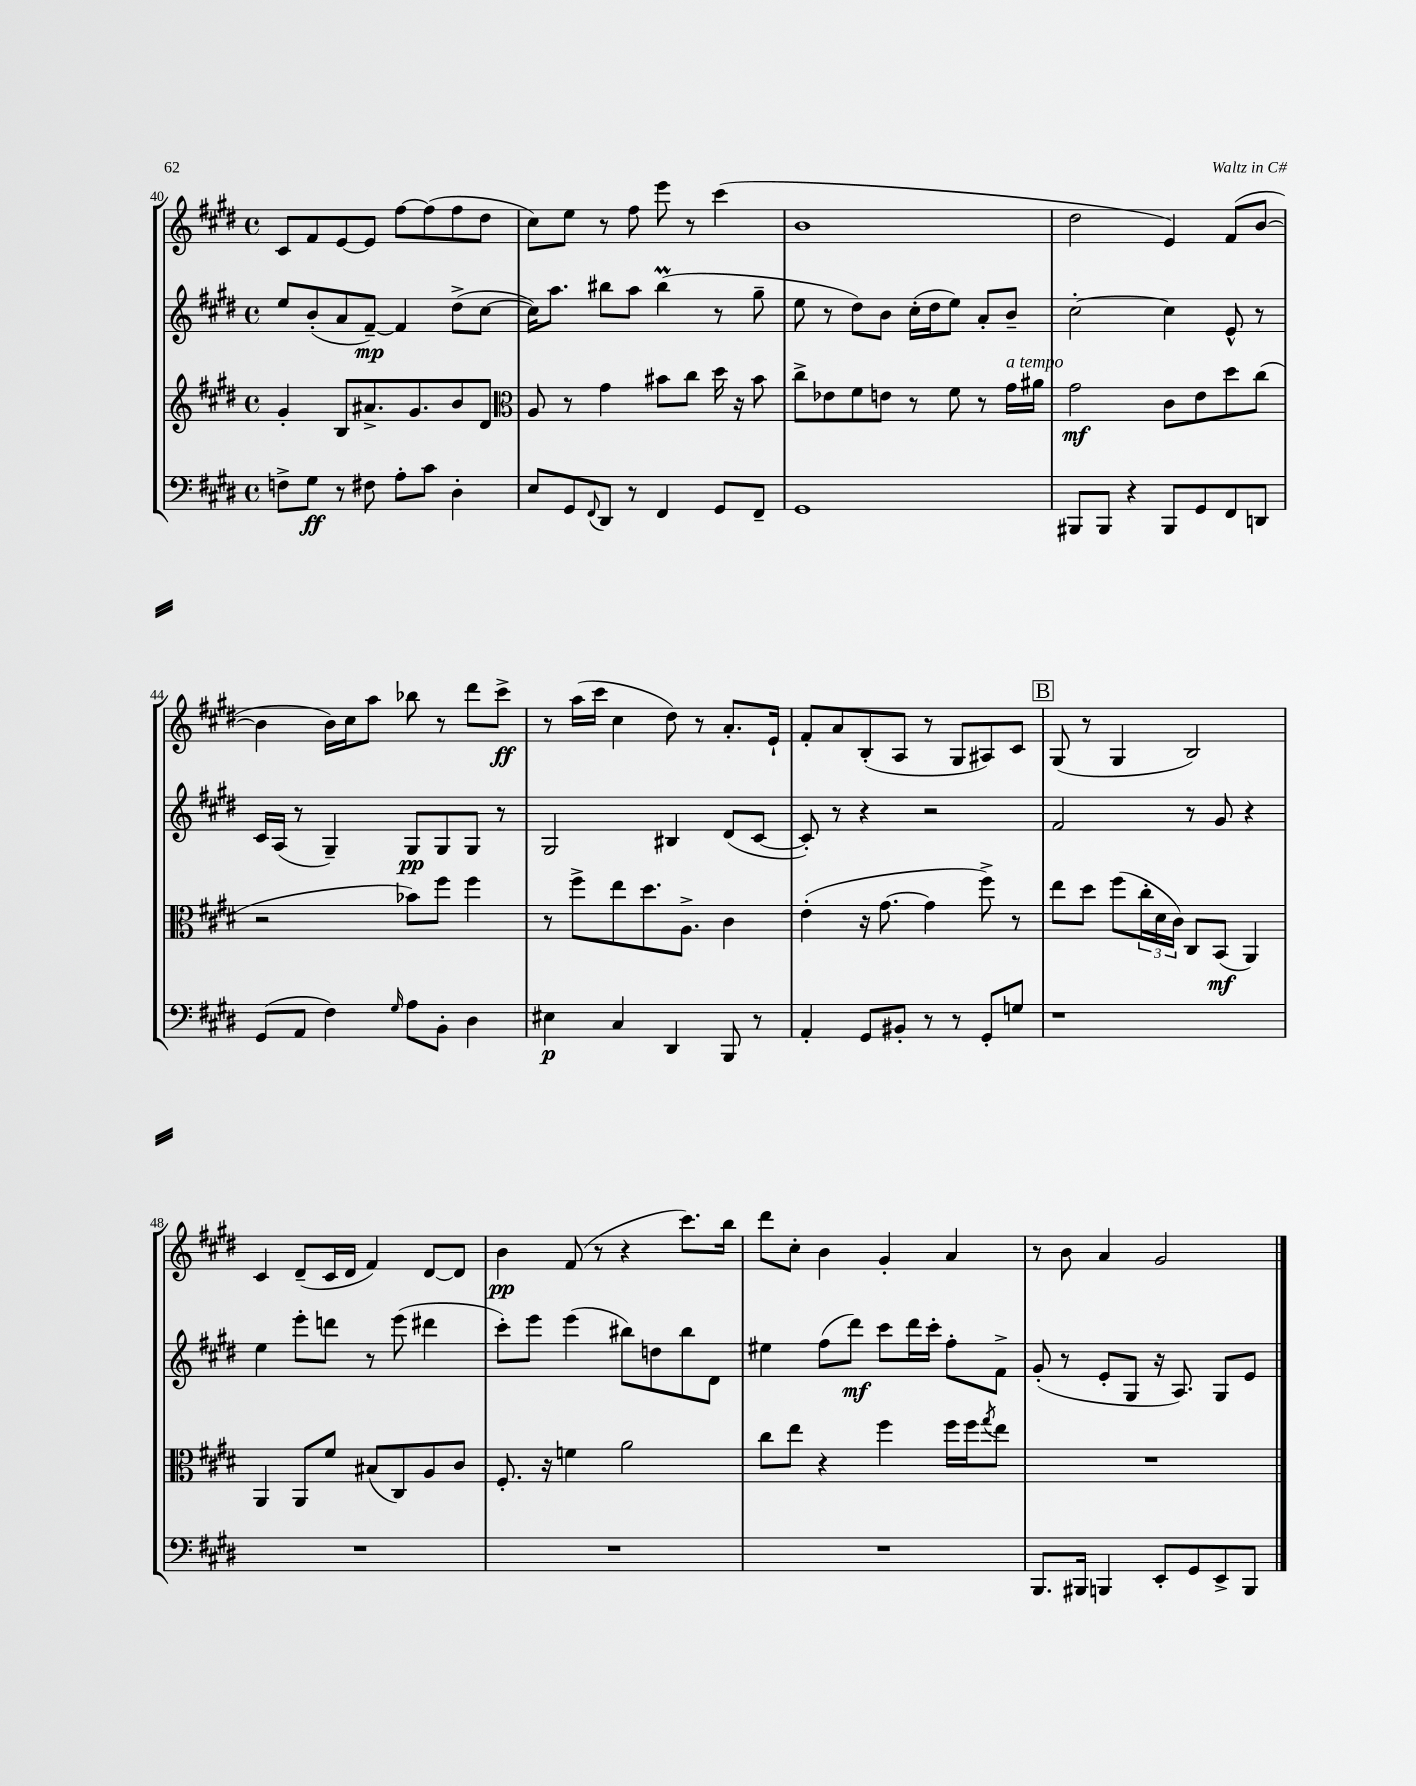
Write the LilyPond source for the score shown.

<<
\new StaffGroup <<
\new Staff = "s0" {
    \clef treble \key e \major \defaultTimeSignature \time 4/4
    cis'8 fis'8 e'8~ e'8 fis''8~ fis''8( fis''8 dis''8 |
    cis''8) e''8 r8 fis''8 e'''8 r8 cis'''4( |
    b'1 |
    dis''2 e'4) fis'8( b'8~ |
    b'4 b'16) cis''16 a''8 bes''8 r8 dis'''8 cis'''8->\ff |
    r8 a''16( cis'''16 cis''4 dis''8) r8 a'8.-. e'16-! |
    fis'8-. a'8 b8-.( a8 r8 gis8 ais8) cis'8 |
    \mark \markup { \box "B" } gis8( r8 gis4 b2) |
    cis'4 dis'8--( cis'16 dis'16 fis'4) dis'8~ dis'8 |
    b'4\pp fis'8( r8 r4 cis'''8.) b''16 |
    dis'''8 cis''8-. b'4 gis'4-. a'4 |
    r8 b'8 a'4 gis'2 \bar "|." |
}
\new Staff = "s1" {
    \clef treble \key e \major \defaultTimeSignature \time 4/4
    e''8 b'8-.( a'8 fis'8~--\mp) fis'4 dis''8->( cis''8~ |
    cis''16) a''8. bis''8 a''8 bis''4\prall( r8 gis''8-- |
    e''8 r8 dis''8) b'8 cis''16-.( dis''16 e''8) a'8-. b'8-- |
    cis''2~-. cis''4 e'8-^ r8 |
    cis'16 a16( r8 gis4--) gis8\pp gis8 gis8 r8 |
    gis2 bis4 dis'8( cis'8~ |
    cis'8-.) r8 r4 r2 |
    \mark \markup { \box "B" } fis'2 r8 gis'8 r4 |
    e''4 e'''8-. d'''8 r8 e'''8( dis'''4 |
    cis'''8-.) e'''8 e'''4( bis''8) d''8 bis''8 dis'8 |
    eis''4 fis''8( dis'''8\mf) cis'''8 dis'''16 cis'''16-. fis''8-. fis'8-> |
    gis'8-.( r8 e'8-. gis8 r16 a8.) gis8 e'8 \bar "|." |
}
\new Staff = "s2" {
    \clef treble \key e \major \defaultTimeSignature \time 4/4
    gis'4-. b8 ais'8.-> gis'8. b'8 dis'8 |
    \clef alto a8 r8 gis'4 bis'8 cis''8 dis''16 r16 bis'8 |
    cis''8-> ees'8 fis'8 e'8 r8 fis'8 r8 gis'16^\markup { \italic "a tempo" } ais'16 |
    gis'2\mf cis'8 e'8 dis''8 cis''8( |
    r2 bes'8) fis''8 fis''4 |
    r8 fis''8-> e''8 dis''8. a8.-> cis'4 |
    e'4-.( r16 gis'8.~ gis'4 fis''8->) r8 |
    \mark \markup { \box "B" } e''8 dis''8 fis''8( \tuplet 3/2 { cis''16-. dis'16 cis'16) } cis8 b,8\mf( a,4) |
    a,4 a,8 fis'8 bis8( cis8) a8 cis'8 |
    fis8.-. r16 f'4 a'2 |
    cis''8 e''8 r4 fis''4 fis''16 fis''16 \acciaccatura { gis''8 } e''8 |
    R1 \bar "|." |
}
\new Staff = "s3" {
    \clef bass \key e \major \defaultTimeSignature \time 4/4
    f8-> gis8\ff r8 fis8 a8-. cis'8 dis4-. |
    e8 gis,8 \appoggiatura { fis,8 } dis,8 r8 fis,4 gis,8 fis,8-- |
    gis,1 |
    bis,,8 bis,,8 r4 bis,,8 gis,8 fis,8 d,8 |
    gis,8( a,8 fis4) \grace { gis16 } a8 b,8-. dis4 |
    eis4\p cis4 dis,4 b,,8 r8 |
    a,4-. gis,8 bis,8-. r8 r8 gis,8-. g8 |
    \mark \markup { \box "B" } r1 |
    R1 |
    R1 |
    R1 |
    b,,8. bis,,16 b,,4 e,8-. gis,8 e,8-> b,,8 \bar "|." |
}
>>
>>
\layout { \context { \Score currentBarNumber = #40 } }
